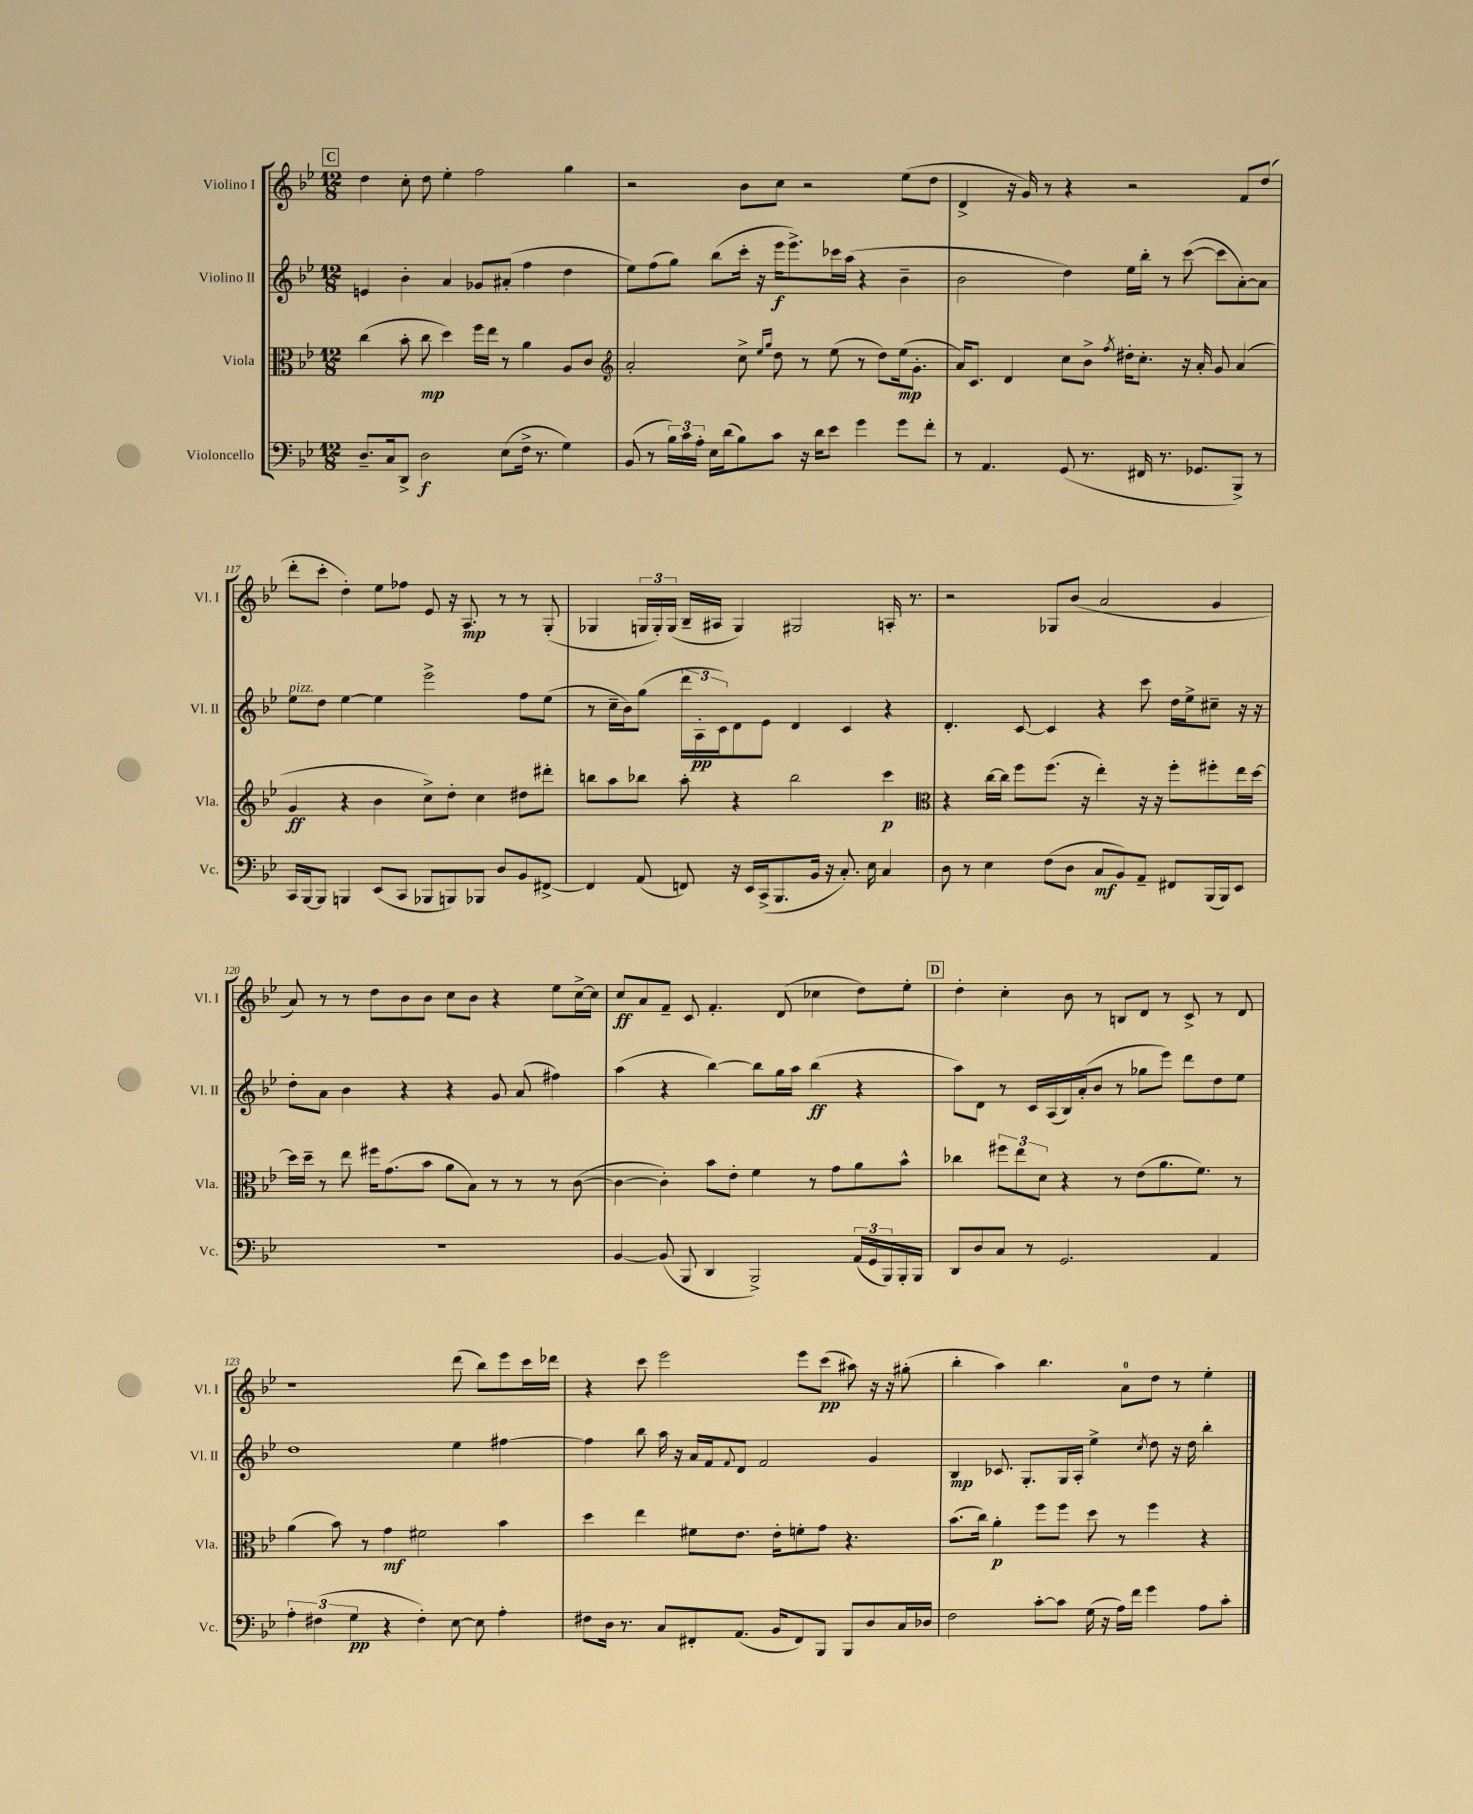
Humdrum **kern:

**kern	**kern	**kern	**kern
*staff4	*staff3	*staff2	*staff1
*clefF4	*clefC3	*clefG2	*clefG2
*k[b-e-]	*k[b-e-]	*k[b-e-]	*k[b-e-]
*M12/8	*M12/8	*M12/8	*M12/8
8.D~/L	(4cc\	4e/	4dd\
16C/k	.	.	.
8DD^/J	8b-'\	4b-'\	8cc'\
2D\	8cc\	.	8dd\
.	4dd\)	4a/	4ee-'\
.	16ff\LL	8g-/L	2ff\
.	16ee-\JJ	.	.
(8E-\L	8r	(8a#'/J	.
16F^\Jk	4a\	4ff\	.
8.r	.	.	.
4G\)	8A/L	4dd\	4gg\
.	8c/J	.	.
=	=	=	=
*	*clefG2	*	*
(8BB-/	2a'/	8ee-\L)	2r
8r	.	(8ff\	.
24B-\LL)	.	8gg\J)	.
24c\	.	.	.
24A'\JJ	.	.	.
16E-\LL	.	(8bb-\L	.
(16d\J	.	.	.
8B-\)	8cc^\	16ccc'\Jk	8b-\L
.	.	16r	.
.	16qqee-/LL	.	.
.	16qqgg/JJ	.	.
8c\J	8dd\	16eee-\LK	8cc\J
.	.	8.eee-^\)	.
16r	8r	.	2r
16d\LK	.	.	.
8e-\J	(8ee-\	16ccc-\L	.
.	.	(16aa\JJ	.
4g\	8r	4r	.
.	8dd\L)	.	.
8g\L	(16ee-\k	4b-~\	(8ee-\L
.	8.g'\J	.	.
8f'\J	.	.	8dd\J
=	=	=	=
8r	16a/LK)	2b-\	4d^/
.	8.c/J	.	.
4.AA/	.	.	.
.	4d/	.	16r
.	.	.	16g/)
.	.	.	8r
(8GG/	8cc\L	4dd\)	4r
8.r	8b-^\J	.	.
.	8qff/	.	.
.	16dd#'\LK	16ee-\LL	2r
16FF#/	8.cc'\J	16bb-'\JJ	.
8.r	.	8r	.
.	16r	([8ccc\	.
8.GG-/L	16a'/	.	.
.	8g/	8ccc\]L	.
8BBB-^/J)	(4a/	[8a'\)	8f/L
8r	.	8a\]J	(8dd/J
=	=	=	=
16CC/LL	4g/	8ee-\L	8ddd'\L
[16BBB-/J	.	.	.
8BBB-/]J	.	8dd\J	8ccc'\J
4BBB/	4r	[4ee-\	4dd'\)
(8EE-/L	4b-\	4ee-\]	8ee-\L
8CC/J	.	.	8ff-\J
8BBB-/L	8cc^\L)	2eee-^\	8e-/
8BBB/)	8dd'\J	.	16r
.	.	.	8.A/
8BBB-/J	4cc\	.	.
8D/L	.	.	8r
8BB-/	8dd#\L	8ff\L	8r
[8FF#^/J	8ddd#'\J	(8ee-\J	(8G'/
=	=	=	=
4FF#/]	8bb\L	8r	4G-/
.	8aa\	16cc~\LL	.
.	.	16b-\J)	.
(8AA/	8bb-\J	(8gg\J	24G/LL
.	.	.	24G'/)
.	.	.	(24G/JJ
8FF/)	8aa'\	24ddd\LL	16B-~/LL
.	.	24A'\	.
.	.	.	16A#/JJ
.	.	24c\J)	.
16r	4r	8d\	4G/)
16EE-/LL	.	.	.
(16CC^/J	.	8e-\J	.
8.BBB-/	.	.	.
.	2bb-\	4d/	2G#/
16BB-/Jk	.	.	.
16r	.	.	.
8.C'/)	.	4c/	.
16E-\	.	.	.
4C/	4ccc\	4r	16A'/
.	.	.	8.r
=	=	=	=
*	*clefC3	*	*
8D\	4r	4.d'/	2r
8r	.	.	.
4E-\	[16cc\LL	.	.
.	16cc\]JJ	.	.
.	8ff\L	[8c/	.
(8F\L	(8.ff\J	4c/]	8G-/L
8D\J	.	.	(8b-/J
.	16r	.	.
8C/L	4ee-'\)	4r	2a/
8BB-/)	.	.	.
8AA~/J	16r	8ccc\	.
.	16r	.	.
8FF#/L	8ff'\L	16dd\LL	.
.	.	16ee-^\J	.
(16BBB-/L	8ff#'\	8cc#~\J	4g/
16BBB-/J)	.	.	.
8EE-/J	16ee-\L	16r	.
.	[16dd\JJ	16r	.
=	=	=	=
1.r	16dd\]LL	8dd'\L	8a/)
.	16dd~\JJ	.	.
.	8r	8a\J	8r
.	8ee-\	4b-\	8r
.	16ff#\LK	.	8dd\L
.	(8.g\	.	.
.	.	4r	8b-\
.	8b-\J	.	8b-\J
.	8a\L	4r	8cc\L
.	8B-\J)	.	8b-\J
.	8r	8g/	4r
.	8r	(8a/	.
.	8r	4ff#\)	8ee-\L
.	([8c\	.	[16cc^\L
.	.	.	16cc\]JJ
=	=	=	=
[4BB-/	4c\_	(4aa\	8cc/L
.	.	.	8a/
(8BB-/]	4c'\])	4r	8f~/J
8BBB-/	.	.	8c/
4DD/	8b-\L	[4bb-\)	4.f'/
.	8e-'\J	.	.
2BBB-^/)	4f\	8bb-\]L	.
.	.	16gg\L	(8d/
.	.	16aa\JJ	.
.	8r	(4bb-\	4cc-\
.	8g\L	.	.
(24AA/LL	8a\	4r	8dd\L)
24GG/	.	.	.
24BBB-/)	.	.	.
16BBB-'/	8b-^^\J	.	8ee-'\J
16BBB-/JJ	.	.	.
=	=	=	=
8DD/L	4cc-\	8aa\L)	4dd'\
8D/	.	8d\J	.
8C/J	12ff#\L	8r	4cc'\
.	12ee-\	.	.
8r	.	16c/LL	.
.	12d\J	.	.
.	.	(16A/	.
2.GG/	4r	16B-/)	8b-\
.	.	(16a'/J	.
.	.	8b-/J	8r
.	8r	8r	8B/L
.	(8e-\L	8gg-\L	8d/J
.	8.a\	8eee-\J)	8r
.	.	8ddd\L	8c^/
.	8.f\J)	.	.
4AA/	.	8dd\	8r
.	8r	8ee-\J	8d/
=	=	=	=
6A'\	(4a\	1dd	1r
(6F#\	.	.	.
.	8b-\)	.	.
6G\	.	.	.
.	8r	.	.
4r	4g\	.	.
4F#'\)	2f#\	.	.
[8E-\	.	4ee-\	(8ddd\
8E-\]	.	.	8bb-\L)
4A'\	4b-\	[4ff#\	8eee-\
.	.	.	16ccc\L
.	.	.	16ddd-\JJ
=	=	=	=
8F#\L	4dd\	4ff#\]	4r
16D\Jk	.	.	.
8.r	.	.	.
.	4ee-\	8bb-\	8ccc\
8C/L	.	16aa\	2eee-\
.	.	16r	.
8FF#'/	8f#\L	16a/LL	.
.	.	16f/J	.
.	.	8qqf/	.
(8.AA/J	8.e-\J	8d/J	.
.	.	2f/	.
16BB-/LK	16e-'\LK	.	.
8FF#/)	8f'\	.	8eee-\L
8BBB-/J	8g\J	.	(8ccc\J
8BBB-/L	4.r	.	8aa#\)
8D/	.	4g/	16r
.	.	.	16r
16C/L	.	.	(8gg#'\
16D-/JJ	.	.	.
=	=	=	=
2F\	(8.b-\L	4B-/	4bb-'\
.	16cc\Jk)	.	.
.	4a'\	8.c-/	4aa\)
.	.	8.G'/L	.
[8c'\L	8ff\L	.	4.bb-\
8c\]J	8ff\J	16G/L	.
.	.	16A'/JJ	.
(16G\	8dd\	4ee-^\	.
16r	.	.	.
16A\LL)	8r	.	8a\L
16f\JJ	.	.	.
.	.	8qcc/	.
4g\	4ff\	8dd\	8dd\J
.	.	16r	8r
.	.	16dd\	.
8A\L	4r	4bb-'\	4ee-'\
8c'\J	.	.	.
==	==	==	==
*-	*-	*-	*-
